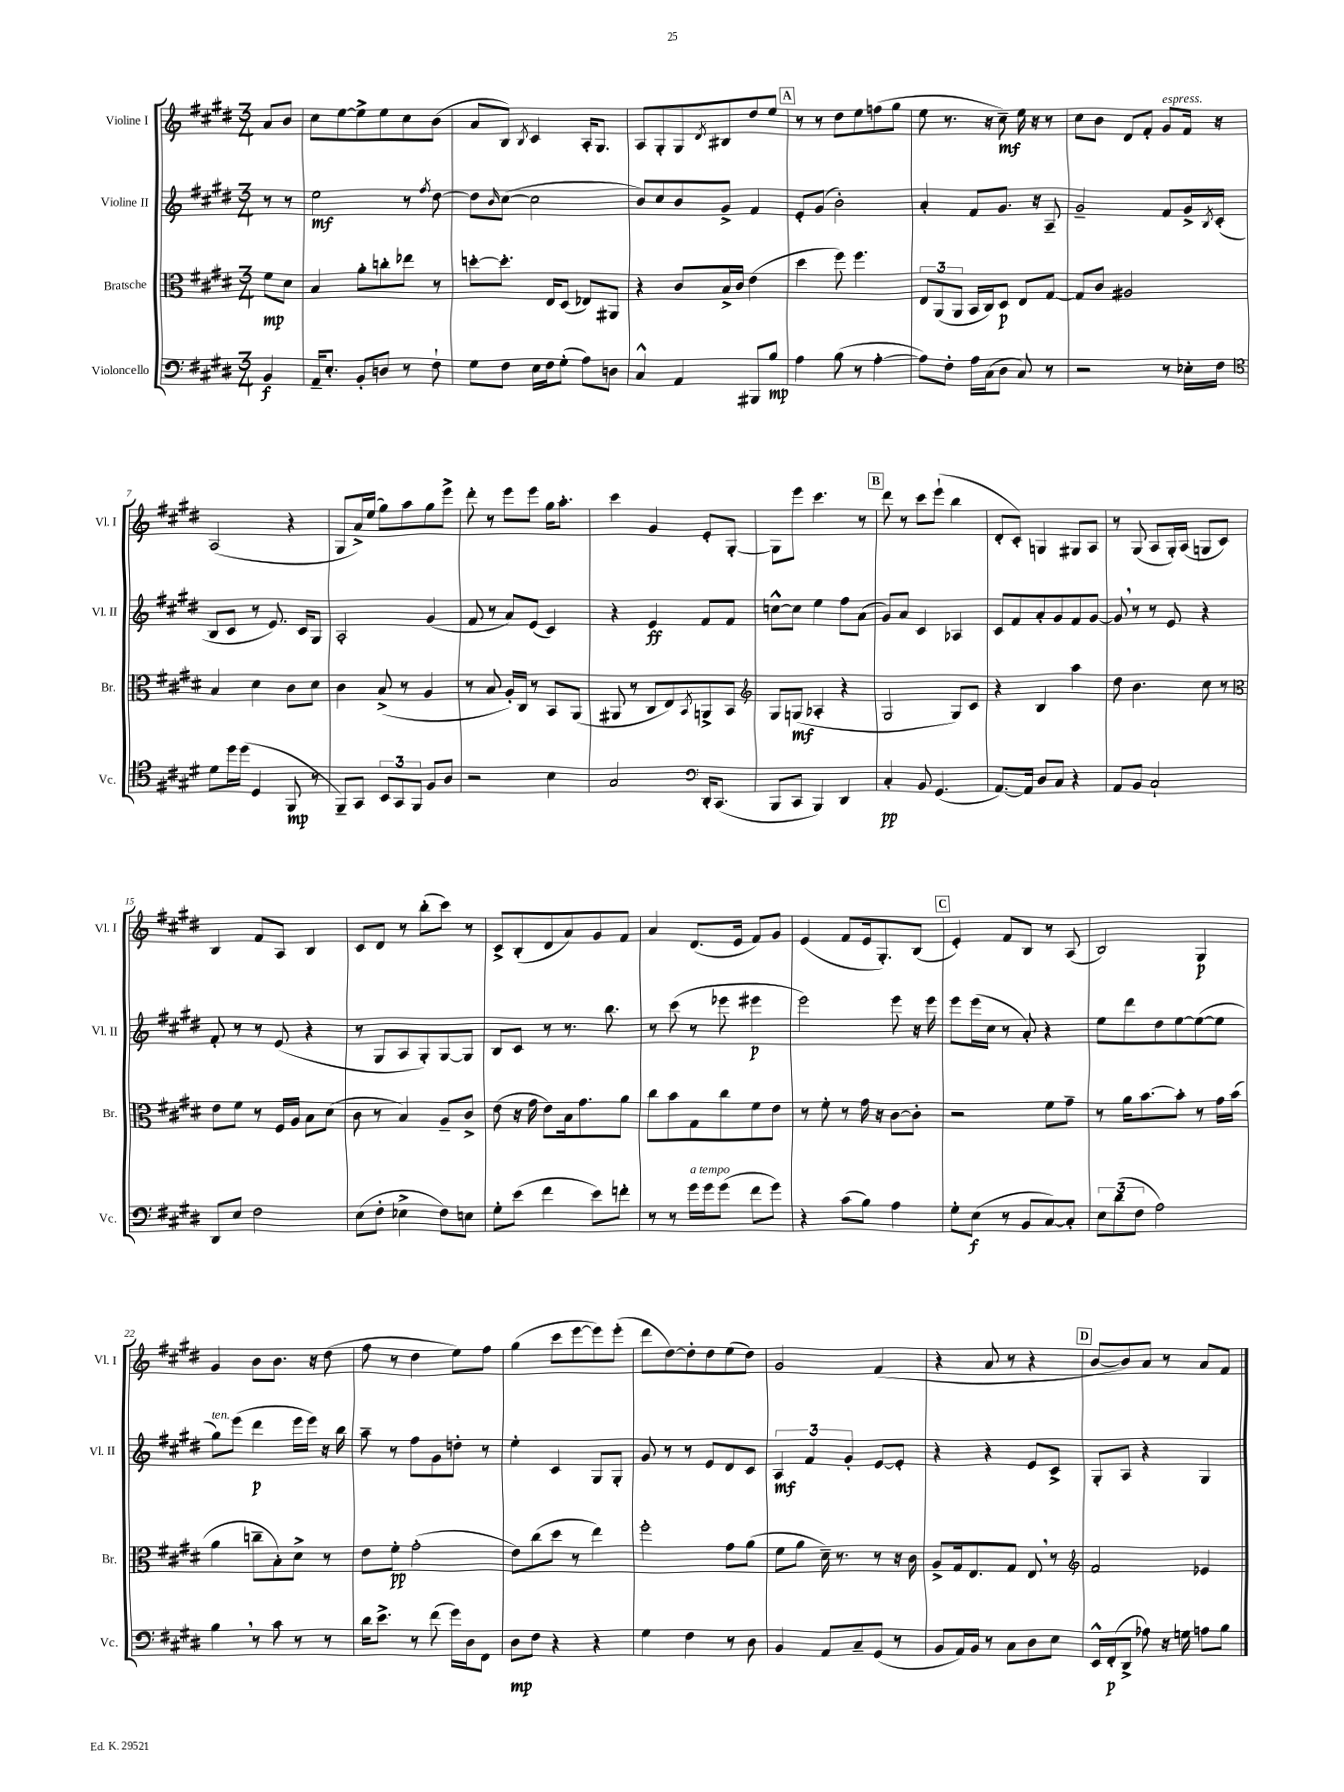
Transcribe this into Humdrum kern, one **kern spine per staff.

**kern	**kern	**kern	**kern
*staff4	*staff3	*staff2	*staff1
*clefF4	*clefC3	*clefG2	*clefG2
*k[f#c#g#d#]	*k[f#c#g#d#]	*k[f#c#g#d#]	*k[f#c#g#d#]
*M3/4	*M3/4	*M3/4	*M3/4
4BB	8f#	8r	8a
.	8d#	8r	8b
=	=	=	=
16AA~	4B	2ee	8cc#
8.E'	.	.	.
.	.	.	[8ee
8BB'	8a'	.	8ee^]
8D	8cc'	.	8ee
8r	8ee-	8r	8cc#
.	.	8qff#	.
8F#`	8r	[8dd#	(8b
=	=	=	=
8G#	[8dd'	8dd#]	8a
.	.	16qqb	.
8F#	8.dd']	([8cc#	8B)
.	.	.	8qB
16E	.	2cc#]	4c#
16F#	16E	.	.
(8G#'	(8D#	.	.
8A)	8E-)	.	16A'
.	.	.	8.G#
8D	8AA#	.	.
=	=	=	=
4C#^^	4r	8b)	8A
.	.	8cc#	8G#'
4AA	8c#	8b	8G#
.	.	.	8qd#
.	16B^	8g#^	8B#
.	16c#	.	.
8BBB#	(4e	4f#	8dd#
8B	.	.	8ee
=	=	=	=
4A	4dd#	8e'	8r
.	.	(8g#	8r
(8B	8ff#)	2b')	8dd#
8r	4.ff#	.	8ee
[4A'	.	.	(8ff
.	.	.	8gg#
=	=	=	=
8A])	12E	4a'	8ee
.	(12AA	.	.
8F#'	.	.	8.r
.	12AA	.	.
16A	16BB	8f#	.
(16C#	16C#)	.	16r
8D#	8D#	8.g#	8cc#~)
8C#)	8E	.	16ee
.	.	16r	16r
8r	[8G#	8A~	8r
=	=	=	=
2r	8G#]	2g#~	8cc#
.	8c#	.	8b
.	2A#	.	8d#
.	.	.	8f#'
8r	.	8f#	8g#
16E-'	.	16g#^	16f#
.	.	8qB	.
16F#	.	(16c#'	16r
=	=	=	=
*clefC4	*	*	*
8d#	4B	8B	(2A
16dd#	.	8c#	.
(16dd#	.	.	.
4D#	4d#	8r	.
.	.	8.e)	.
8FF#	8c#	.	4r
.	.	16c#	.
8r	8d#	8G#	.
=	=	=	=
8FF#~)	4c#	2A'	8G#
8GG#	.	.	16a^)
.	.	.	(16ee
12BB	(8B^	.	8gg#)
12GG#	.	.	.
.	8r	.	8aa
12FF#	.	.	.
8F#	4A	(4g#	8gg#
8A	.	.	8eee^
=	=	=	=
2r	8r	8f#	8ddd#'
.	8B	8r	8r
.	16A')	8a)	8eee
.	16C#	.	.
.	8r	(8e	8eee
4B	8BB	4c#)	16gg#
.	.	.	8.aa'
.	(8AA	.	.
=	=	=	=
2G#	8AA#	4r	4ccc#
.	8r	.	.
.	8C#	4e	4g#
.	8E)	.	.
*clefF4	*	*	*
.	8qBB	.	.
16DD#'	8AA^	8f#	8e'
(8.CC#	.	.	.
.	8BB	8f#	[8G#'
=	=	=	=
*	*clefG2	*	*
8BBB	8G#	[8cc^^	8G#]
8CC#	(8G	8cc]	8eee
4BBB)	4A-'	4ee	4.ccc#
4DD#	4r	8ff#	.
.	.	(8a	8r
=	=	=	=
4C#'	2G#	8g#)	8ddd#
.	.	8a	8r
8BB	.	4c#	8ccc#
(4.GG#	.	.	(8eee`
.	8G#)	4A-	4bb
.	8c#	.	.
=	=	=	=
[8.AA)	4r	8c#	8d#'
.	.	8f#	8c#')
16AA]	.	.	.
8D#	4B	8a'	4G
8C#	.	8g#	.
4r	4aa	8f#	8G#
.	.	[8g#	8A
=	=	=	=
8AA	8dd#	8g#]	8r
8BB	4.b	8r	(8G#
2C#`	.	8r	8A
.	.	8e	16G#')
.	.	.	(16A
.	8cc#	4r	8G
.	8r	.	8c#)
=	=	=	=
*	*clefC3	*	*
8DD#	8e	8f#'	4B
8E	8f#	8r	.
2F#	8r	8r	8f#
.	16F#	(8e	8A
.	16A	.	.
.	8B	4r	4B
.	(8d#	.	.
=	=	=	=
(8E	8c#	8r	8c#
8F#'	8r	8G#	8d#
4E-^	4B)	8A	8r
.	.	8G#')	(8bb'
8F#)	8A~	[8G#	8ccc#)
8E	8c#^	8G#]	8r
=	=	=	=
8G#'	(8e	8B	8c#^
(8e	16r	8c#	(8B'
.	16g#	.	.
4f#	8e)	8r	8d#
.	16B	8.r	8a)
.	8.g#	.	.
8e)	.	.	8g#
.	.	8.bb	.
8f'	8a	.	8f#
=	=	=	=
8r	8cc#	8r	4a
8r	8b	(8ccc#	.
16g#	8G#	8r	(8.d#
16g#	.	.	.
(8g#	8cc#	8eee-	.
.	.	.	16e
8f#	8f#	4eee#	8f#)
8g#)	8e	.	8g#
=	=	=	=
4r	8r	2eee)	(4e
.	8f#'	.	.
(8c#	8r	.	8f#
8B)	16g#	.	16e
.	16r	.	8.G#')
4A	[8c#	8eee	.
.	8c#']	16r	(8B
.	.	16eee	.
=	=	=	=
8G#'	2r	8eee	4e')
(8E	.	(16eee	.
.	.	16cc#	.
8r	.	8r	8f#
8BB	.	8a')	8B
[8C#)	8f#	4r	8r
8C#']	8g#~	.	(8A
=	=	=	=
12E	8r	8ee	2B)
(12d#	.	.	.
.	16a	8ddd#	.
12F#	.	.	.
.	[8.b	.	.
2A)	.	8dd#	.
.	8b']	[8ee	.
.	8r	(8ee_	4G#
.	16g#	8ee]	.
.	(16b	.	.
=	=	=	=
4B	4a	8gg#)	4g#
.	.	(8eee	.
8r	8cc~	4ddd#	8b
8c#	8B')	.	8.b
8r	8d#^	16eee	.
.	.	16eee)	16r
8r	8r	16r	(8dd#
.	.	16bb	.
=	=	=	=
16d#	8e	8aa~	8ff#
8.e^	.	.	.
.	8f#'	8r	8r
8r	(2g#'	8ff#	4dd#
(8f#	.	8g#	.
16g#)	.	8dd'	8ee)
16D#	.	.	.
8FF#	.	8r	8ff#
=	=	=	=
8D#	8e)	4ee'	(4gg#
8F#	(8cc#	.	.
4r	8dd#	4c#	8ccc#
.	8r	.	[8eee
4r	4ee)	8G#	8eee])
.	.	8G#'	(8eee'
=	=	=	=
4G#	2ff#'	8g#	8ddd#
.	.	8r	[8dd#)
4F#	.	8r	8dd#']
.	.	8e	8dd#
8r	8g#	8d#	(8ee
8D#	(8a	8c#	8dd#)
=	=	=	=
4BB	8f#	6A	2g#
.	8a	.	.
.	.	6f#	.
8AA	16d#~)	.	.
.	8.r	.	.
.	.	6g#'	.
8C#~	.	.	.
(8GG#	8r	[8e	(4f#
8r	16r	8e']	.
.	16c#	.	.
=	=	=	=
8BB	8A^	4r	4r
16AA)	16G#	.	.
16BB	8.E	.	.
8r	.	4r	8a
8C#	8G#	.	8r
8D#	8E	8e	4r
8E	8r	8c#^	.
=	=	=	=
*	*clefG2	*	*
16EE^^	2f#	8G#'	[8b
(16FF#'	.	.	.
8DD#^	.	8A	8b])
8A-)	.	4r	8a
16r	.	.	8r
16G	.	.	.
8A	4e-	4G#	8a
8B	.	.	8f#
==	==	==	==
*-	*-	*-	*-
